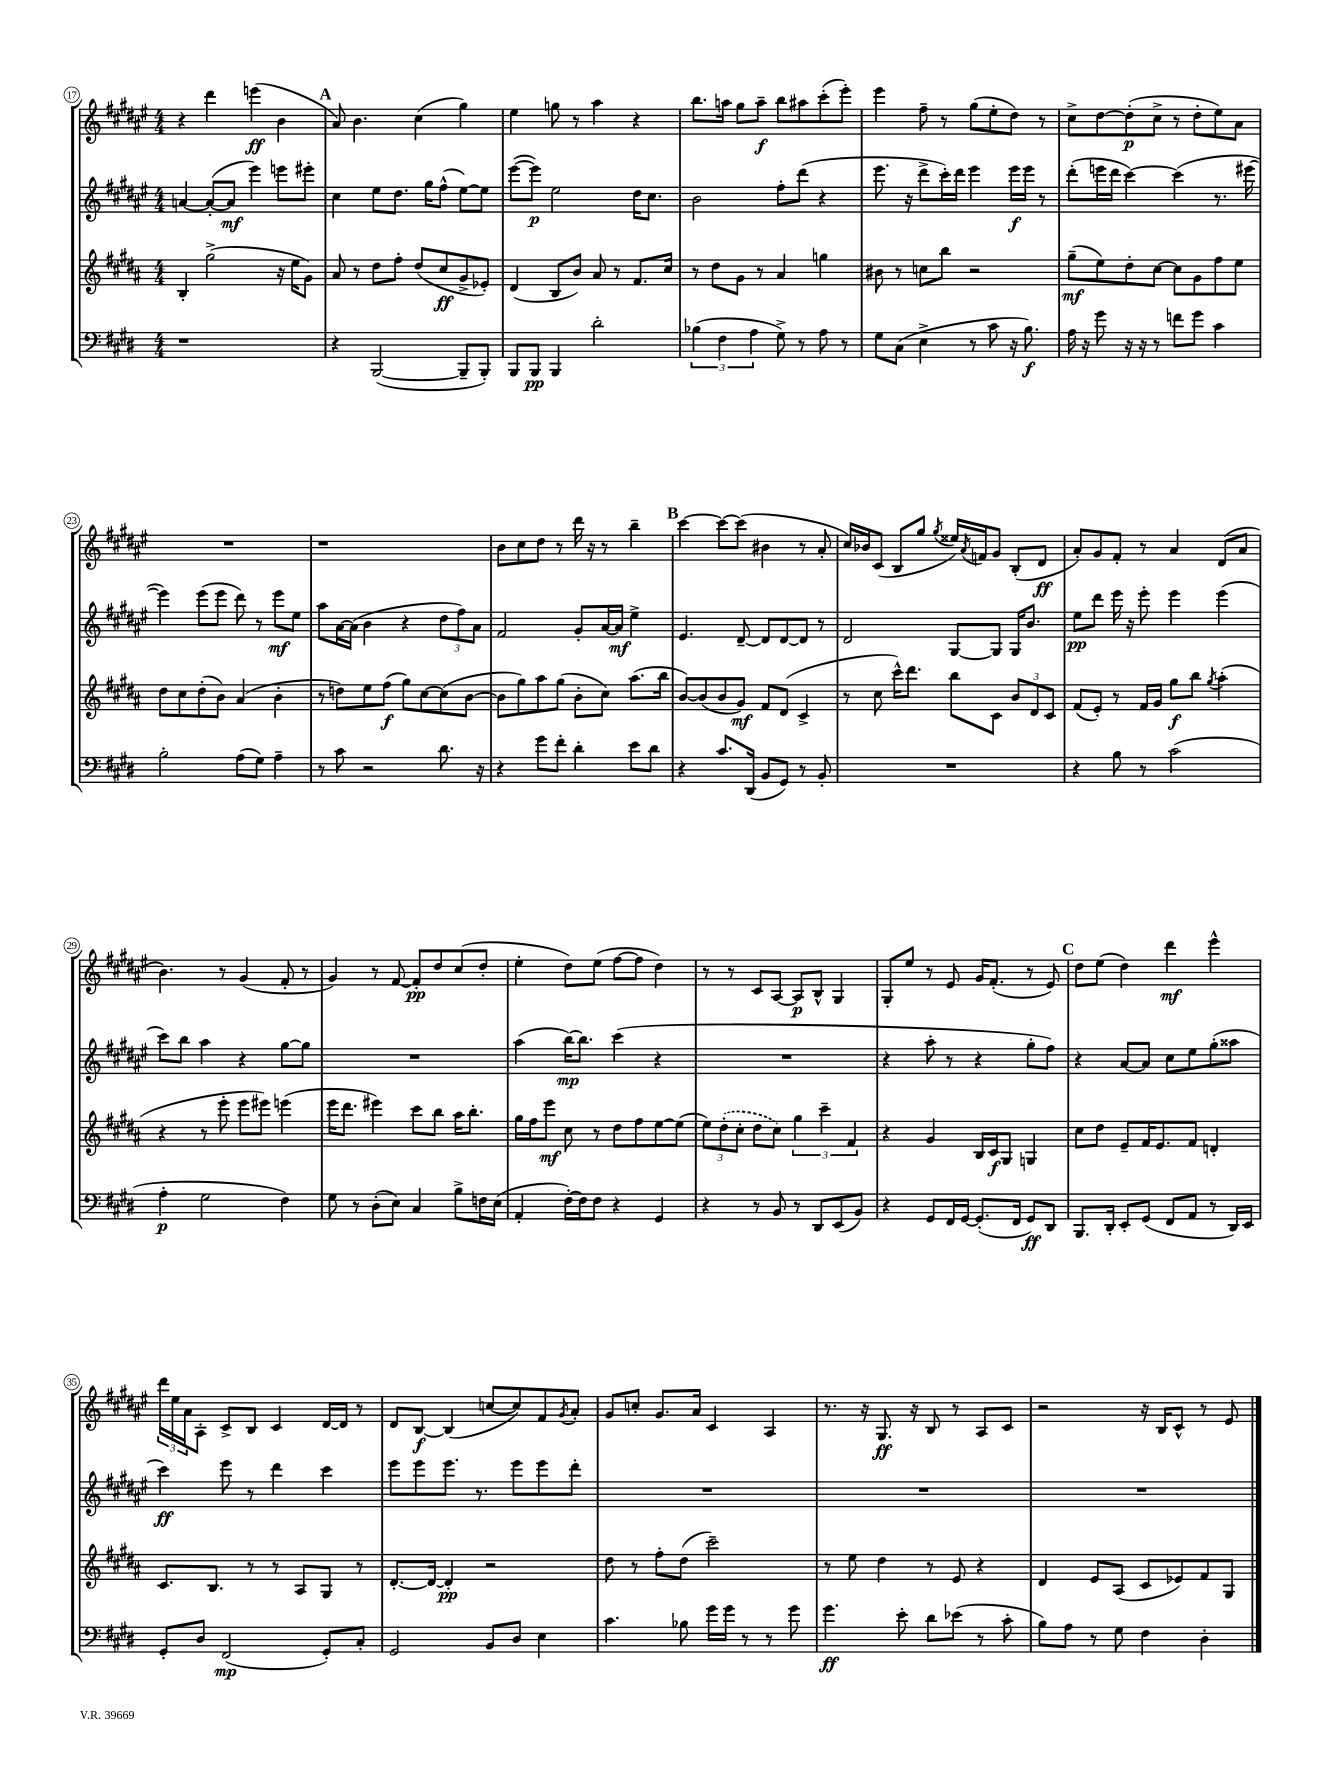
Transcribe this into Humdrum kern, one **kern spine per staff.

**kern	**dynam	**kern	**dynam	**kern	**dynam	**kern	**dynam
*part4	*part4	*part3	*part3	*part2	*part2	*part1	*part1
*staff4	*staff4	*staff3	*staff3	*staff2	*staff2	*staff1	*staff1
*clefF4	*	*clefG2	*	*clefG2	*	*clefG2	*
*k[f#c#g#d#]	*	*k[f#c#g#d#a#]	*	*k[f#c#g#d#a#e#]	*	*k[f#c#g#d#a#e#]	*
*M4/4	*	*M4/4	*	*M4/4	*	*M4/4	*
=17	=17	=17	=17	=17	=17	=17	=17
1r	.	4B'/	.	[4an/	.	4r	.
.	.	(2gg#^\	.	(8a'/L_	.	4ddd#\	.
.	.	.	.	8a/J]	mf	.	.
.	.	.	.	4eee#\)	.	(4eeen\	ff
.	.	16r	.	8eeen\L	.	4b\	.
.	.	16ee\KL	.	.	.	.	.
.	.	8g#\J)	.	8eee#X'\J	.	.	.
!!LO:REH:place=s1:t=A
=18	=18	=18	=18	=18	=18	=18	=18
4r	.	8a#/	.	4cc#\	.	8a#/)	.
.	.	8r	.	.	.	4.b\	.
([2BBB/	.	8dd#\L	.	8ee#\L	.	.	.
.	.	8ff#'\J	.	8.dd#\J	.	.	.
.	.	(8dd#/L	.	.	.	(4cc#\	.
.	.	.	.	16gg#\KL	.	.	.
.	.	8cc#/	ff	(8ff#^^\J	.	.	.
8BBB~/L]	.	8g#^/	.	[8ee#\L)	.	4gg#\)	.
8BBB'/J)	.	8e-X'/J)	.	8ee#\J]	.	.	.
=19	=19	=19	=19	=19	=19	=19	=19
8BBB/L	.	(4d#/	.	([8eee#\L	.	4ee#\	.
8BBB/J	pp	.	.	8eee#\J])	p	.	.
4BBB/	.	8B/L	.	2ee#\	.	8ggn\	.
.	.	8b/J)	.	.	.	8r	.
2d#'\	.	8a#/	.	.	.	4aa#\	.
.	.	8r	.	.	.	.	.
.	.	8.f#/L	.	16dd#\KL	.	4r	.
.	.	.	.	8.cc#\J	.	.	.
.	.	16cc#/Jk	.	.	.	.	.
=20	=20	=20	=20	=20	=20	=20	=20
(6B-X\	.	8r	.	2b\	.	8.bb\L	.
.	.	8dd#\L	.	.	.	.	.
6F#\	.	.	.	.	.	.	.
.	.	.	.	.	.	16aan\Jk	.
.	.	8g#\J	.	.	.	8gg#\L	.
6A\	.	.	.	.	.	.	.
.	.	8r	.	.	.	8aa~\J	f
8G#^\)	.	4a#/	.	8ff#'\L	.	8bb\L	.
8r	.	.	.	(8ddd#\J	.	8aa#X\	.
8A\	.	4ggn\	.	4r	.	(8ccc#'\	.
8r	.	.	.	.	.	8eee#'\J)	.
=21	=21	=21	=21	=21	=21	=21	=21
8G#\L	.	8b#X\	.	8.eee#\	.	4eee#\	.
(8C#\J	.	8r	.	.	.	.	.
.	.	.	.	16r	.	.	.
4E^\	.	8ccn\L	.	8ddd#^\L	.	8ff#~\	.
.	.	8bb\J	.	16ccc#'\L)	.	8r	.
.	.	.	.	16ddd#\JJ	.	.	.
8r	.	2r	.	4eee#\	.	(8gg#\L	.
8c#\	.	.	.	.	.	8ee#'\	.
16r	.	.	.	16eee#\LL	f	8dd#\J)	.
8.B\)	f	.	.	16eee#\JJ	.	.	.
.	.	.	.	8r	.	8r	.
=22	=22	=22	=22	=22	=22	=22	=22
16A\	.	(8gg#~\L	mf	(8ddd#'\L	.	8cc#^\L	.
16r	.	.	.	.	.	.	.
8g#\	.	8ee\)	.	16eeen\L	.	[8dd#\	.
.	.	.	.	16ddd#\JJ	.	.	.
16r	.	8dd#'\	.	[4ccc#\)	.	(8dd#'\]	p
16r	.	.	.	.	.	.	.
8r	.	[8cc#\J	.	.	.	8cc#^\J	.
8fn\L	.	8cc#\L]	.	(4ccc#\]	.	8r	.
8g#\J	.	8g#\	.	.	.	8dd#'\L	.
4c#\	.	8ff#\	.	8.r	.	8ee#\)	.
.	.	8ee\J	.	.	.	8a#\J	.
.	.	.	.	[16eee#X\	.	.	.
!!LO:LB:g=z
=23	=23	=23	=23	=23	=23	=23	=23
2B'\	.	8dd#\L	.	4eee#\])	.	1r	.
.	.	8cc#\	.	.	.	.	.
.	.	(8dd#'\	.	(8eee#\L	.	.	.
.	.	8b\J)	.	8eee#\J	.	.	.
(8A\L	.	(4a#/	.	8ddd#\)	.	.	.
8G#\J)	.	.	.	8r	.	.	.
4A~\	.	4b'\	.	8eee#\L	mf	.	.
.	.	.	.	8ee#\J	.	.	.
=24	=24	=24	=24	=24	=24	=24	=24
8r	.	8r	.	8aa#\L	.	1r	.
8c#\	.	8ddn\L)	.	[16a#\L	.	.	.
.	.	.	.	(16a#\JJ]	.	.	.
2r	.	8ee\	.	4b\	.	.	.
.	.	(8ff#\J	f	.	.	.	.
.	.	8gg#\L)	.	4r	.	.	.
.	.	[8cc#\	.	.	.	.	.
8.d#\	.	(8cc#\]	.	12dd#\L	.	.	.
.	.	.	.	12ff#\)	.	.	.
.	.	[8b\J	.	.	.	.	.
.	.	.	.	12a#\J	.	.	.
16r	.	.	.	.	.	.	.
=25	=25	=25	=25	=25	=25	=25	=25
4r	.	8b\L]	.	2f#/	.	8b\L	.
.	.	8gg#\)	.	.	.	8cc#\	.
8g#\L	.	8aa#\	.	.	.	8dd#\J	.
8f#'\J	.	(8gg#\J	.	.	.	8r	.
4d#'\	.	8b'\L	.	8g#'/L	.	16ddd#\	.
.	.	.	.	.	.	16r	.
.	.	8cc#\J)	.	[16a#/L	.	8r	.
.	.	.	.	16a#/JJ]	mf	.	.
8e\L	.	(8.aa#\L	.	4ee#^\	.	4bb~\	.
8d#\J	.	.	.	.	.	.	.
.	.	16bb\Jk	.	.	.	.	.
!!LO:REH:place=s1:t=B
=26	=26	=26	=26	=26	=26	=26	=26
4r	.	[8b/L)	.	4.e#/	.	[4ccc#\	.
.	.	(8b/]	.	.	.	.	.
8.c#/L	.	8b/	.	.	.	8ccc#\L_	.
.	.	8g#/J)	mf	[8d#~/	.	(8ccc#\J]	.
(16DD#/Jk	.	.	.	.	.	.	.
8BB/L	.	8f#/L	.	8d#/L]	.	4b#X\	.
8GG#/J)	.	(8d#/J	.	[8d#/	.	.	.
8r	.	4c#^/	.	8d#/J]	.	8r	.
8BB'/	.	.	.	8r	.	8a#'/	.
=27	=27	=27	=27	=27	=27	=27	=27
1r	.	8r	.	2d#/	.	16cc#/LL)	.
.	.	.	.	.	.	16b-X/J	.
.	.	8cc#\	.	.	.	(8c#/J	.
.	.	16ccc#^^\KL)	.	.	.	8B/L	.
.	.	8.ddd#\J	.	.	.	.	.
.	.	.	.	.	.	8gg#/J	.
.	.	.	.	.	.	8qgg#/	.
.	.	8bb\L	.	[8G#/L	.	16ee##X/LL)	.
.	.	.	.	.	.	8qa#/	.
.	.	.	.	.	.	16fn/J	.
.	.	8c#\J	.	8G#/J]	.	8g#/J	.
.	.	12b/L	.	16G#/KL	.	(8B'/L	.
.	.	.	.	8.b/J	.	.	.
.	.	12d#/	.	.	.	.	.
.	.	.	.	.	.	8d#/J	ff
.	.	12c#/J	.	.	.	.	.
=28	=28	=28	=28	=28	=28	=28	=28
4r	.	(8f#/L	.	8ee#\L	pp	8a#'/L)	.
.	.	8e'/J)	.	8ddd#\J	.	8g#/	.
8B\	.	8r	.	16eee#\	.	8f#'/J	.
.	.	.	.	16r	.	.	.
8r	.	16f#/LL	.	8eee#'\	.	8r	.
.	.	16g#/JJ	.	.	.	.	.
(2c#\	.	8gg#\L	f	4eee#\	.	4a#/	.
.	.	8bb\J	.	.	.	.	.
.	.	8qgg#/	.	.	.	.	.
.	.	(4aa#'\	.	(4eee#\	.	(8d#/L	.
.	.	.	.	.	.	8a#/J	.
!!LO:LB:g=z
=29	=29	=29	=29	=29	=29	=29	=29
4A'\	p	4r	.	8ccc#\L)	.	4.b\)	.
.	.	.	.	8bb\J	.	.	.
2G#\	.	8r	.	4aa#\	.	.	.
.	.	8eee'\	.	.	.	8r	.
.	.	8eee\L	.	4r	.	(4g#/	.
.	.	8eee#X\J)	.	.	.	.	.
4F#\)	.	(4eeen\	.	[8gg#\L	.	8f#'/	.
.	.	.	.	8gg#\J]	.	8r	.
=30	=30	=30	=30	=30	=30	=30	=30
8G#\	.	16eee\KL	.	1r	.	4g#/)	.
.	.	8.ddd#\J	.	.	.	.	.
8r	.	.	.	.	.	.	.
(8D#'\L	.	4eee#X\)	.	.	.	8r	.
8E\J)	.	.	.	.	.	[8f#/	.
4C#/	.	8ccc#\L	.	.	.	8f#'/L]	pp
.	.	8bb\J	.	.	.	8dd#/	.
8B^\L	.	16aa#\KL	.	.	.	(8cc#/	.
.	.	8.bb'\J	.	.	.	.	.
16Fn\L	.	.	.	.	.	8dd#'/J	.
(16E\JJ	.	.	.	.	.	.	.
=31	=31	=31	=31	=31	=31	=31	=31
4AA'/	.	16gg#\LL	.	(4aa#\	.	4ee#'\	.
.	.	16ff#\J	.	.	.	.	.
.	.	8eee\J	mf	.	.	.	.
[16F#'\LL)	.	8cc#\	.	[16bb\KL)	mp	8dd#\L)	.
16F#\J]	.	.	.	8.bb\J]	.	.	.
8F#\J	.	8r	.	.	.	(8ee#\J	.
4r	.	8dd#\L	.	(4ccc#\	.	[8ff#\L	.
.	.	8ff#\	.	.	.	8ff#\J]	.
4GG#/	.	[8ee\	.	4r	.	4dd#\)	.
.	.	(8ee\J]	.	.	.	.	.
=32	=32	=32	=32	=32	=32	=32	=32
4r	.	12ee\L)	.	1r	.	8r	.
.	.	(12dd#'\	.	.	.	.	.
.	.	.	.	.	.	8r	.
.	.	12cc#'\J	.	.	.	.	.
8r	.	8dd#\L	.	.	.	8c#/L	.
8BB/	.	8cc#\J)	.	.	.	[8A#/J	.
8r	.	6gg#\	.	.	.	8A#/L]	p
8DD#/L	.	.	.	.	.	8B^^/J	.
.	.	6ccc#~\	.	.	.	.	.
(8EE/	.	.	.	.	.	4G#/	.
.	.	6f#/	.	.	.	.	.
8BB/J)	.	.	.	.	.	.	.
=33	=33	=33	=33	=33	=33	=33	=33
4r	.	4r	.	4r	.	8G#'/L	.
.	.	.	.	.	.	8ee#/J	.
8GG#/L	.	4g#/	.	8aa#'\	.	8r	.
16FF#/L	.	.	.	8r	.	8e#/	.
[16GG#/JJ	.	.	.	.	.	.	.
(8.GG#'/L]	.	16B/LL	.	4r	.	16g#/KL	.
.	.	16c#/J	f	.	.	(8.f#'/J	.
.	.	8G#/J	.	.	.	.	.
16FF#/Jk	.	.	.	.	.	.	.
8GG#/L)	ff	4Gn/	.	8gg#'\L	.	8r	.
8DD#/J	.	.	.	8ff#\J)	.	8e#/)	.
!!LO:REH:place=s1:t=C
=34	=34	=34	=34	=34	=34	=34	=34
8.BBB/L	.	8cc#\L	.	4r	.	8dd#\L	.
.	.	8dd#\J	.	.	.	(8ee#\J	.
16DD#'/Jk	.	.	.	.	.	.	.
8EE'/L	.	8e~/L	.	[8a#/L	.	4dd#\)	.
(8GG#/J	.	16f#/K	.	8a#/J]	.	.	.
.	.	8.e/	.	.	.	.	.
8FF#/L	.	.	.	8cc#\L	.	4ddd#\	mf
8AA/J	.	8f#/J	.	8ee#\	.	.	.
8r	.	4dn'/	.	(8gg#'\	.	4eee#^^\	.
16DD#/LL)	.	.	.	8aa##X\J	.	.	.
16EE/JJ	.	.	.	.	.	.	.
!!LO:LB:g=z
=35	=35	=35	=35	=35	=35	=35	=35
8GG#'/L	.	8.c#/L	.	4ccc#\)	ff	24ddd#\LL	.
.	.	.	.	.	.	24ee#\	.
.	.	.	.	.	.	24a#\J	.
8D#/J	.	.	.	.	.	8A#'\J	.
.	.	8.B/J	.	.	.	.	.
(2FF#/	mp	.	.	8eee#\	.	8c#^/L	.
.	.	8r	.	8r	.	8B/J	.
.	.	8r	.	4ddd#\	.	4c#/	.
.	.	8A#/L	.	.	.	.	.
8GG#'/L)	.	8G#/J	.	4ccc#\	.	[16d#/LL	.
.	.	.	.	.	.	16d#/JJ]	.
8C#'/J	.	8r	.	.	.	8r	.
=36	=36	=36	=36	=36	=36	=36	=36
2GG#/	.	[8.d#'/L	.	8eee#\L	.	8d#/L	.
.	.	.	.	8eee#\	.	[8B/J	f
.	.	16d#/Jk_	.	.	.	.	.
.	.	4d#'/]	pp	8.eee#\J	.	(4B/]	.
.	.	.	.	8.r	.	.	.
8BB/L	.	2r	.	.	.	[8ccn/L	.
8D#/J	.	.	.	8eee#\L	.	8cc/])	.
4E\	.	.	.	8eee#\	.	8f#/	.
.	.	.	.	.	.	8qg#/	.
.	.	.	.	8ddd#'\J	.	8a#'/J	.
=37	=37	=37	=37	=37	=37	=37	=37
4.c#\	.	8dd#\	.	1r	.	8g#/L	.
.	.	8r	.	.	.	8ccn'/J	.
.	.	8ff#'\L	.	.	.	8.g#/L	.
8B-X\	.	(8dd#\J	.	.	.	.	.
.	.	.	.	.	.	16a#/Jk	.
16g#\LL	.	2ccc#~\)	.	.	.	4c#/	.
16g#\JJ	.	.	.	.	.	.	.
8r	.	.	.	.	.	.	.
8r	.	.	.	.	.	4A#/	.
8g#\	.	.	.	.	.	.	.
=38	=38	=38	=38	=38	=38	=38	=38
4.g#\	ff	8r	.	1r	.	8.r	.
.	.	8ee\	.	.	.	.	.
.	.	.	.	.	.	16r	.
.	.	4dd#\	.	.	.	8.G#/	ff
8e'\	.	.	.	.	.	.	.
.	.	.	.	.	.	16r	.
8d#\L	.	8r	.	.	.	8B/	.
(8e-X\J	.	8e/	.	.	.	8r	.
8r	.	4r	.	.	.	8A#/L	.
8c#'\	.	.	.	.	.	8c#/J	.
=39	=39	=39	=39	=39	=39	=39	=39
8B\L)	.	4d#/	.	1r	.	2r	.
8A\J	.	.	.	.	.	.	.
8r	.	8e/L	.	.	.	.	.
8G#\	.	(8A#/J	.	.	.	.	.
4F#\	.	8c#/L	.	.	.	16r	.
.	.	.	.	.	.	16B/KL	.
.	.	8e-X/)	.	.	.	8c#^^/J	.
4D#'\	.	8f#/	.	.	.	8r	.
.	.	8G#/J	.	.	.	8e#/	.
==	==	==	==	==	==	==	==
*-	*-	*-	*-	*-	*-	*-	*-
